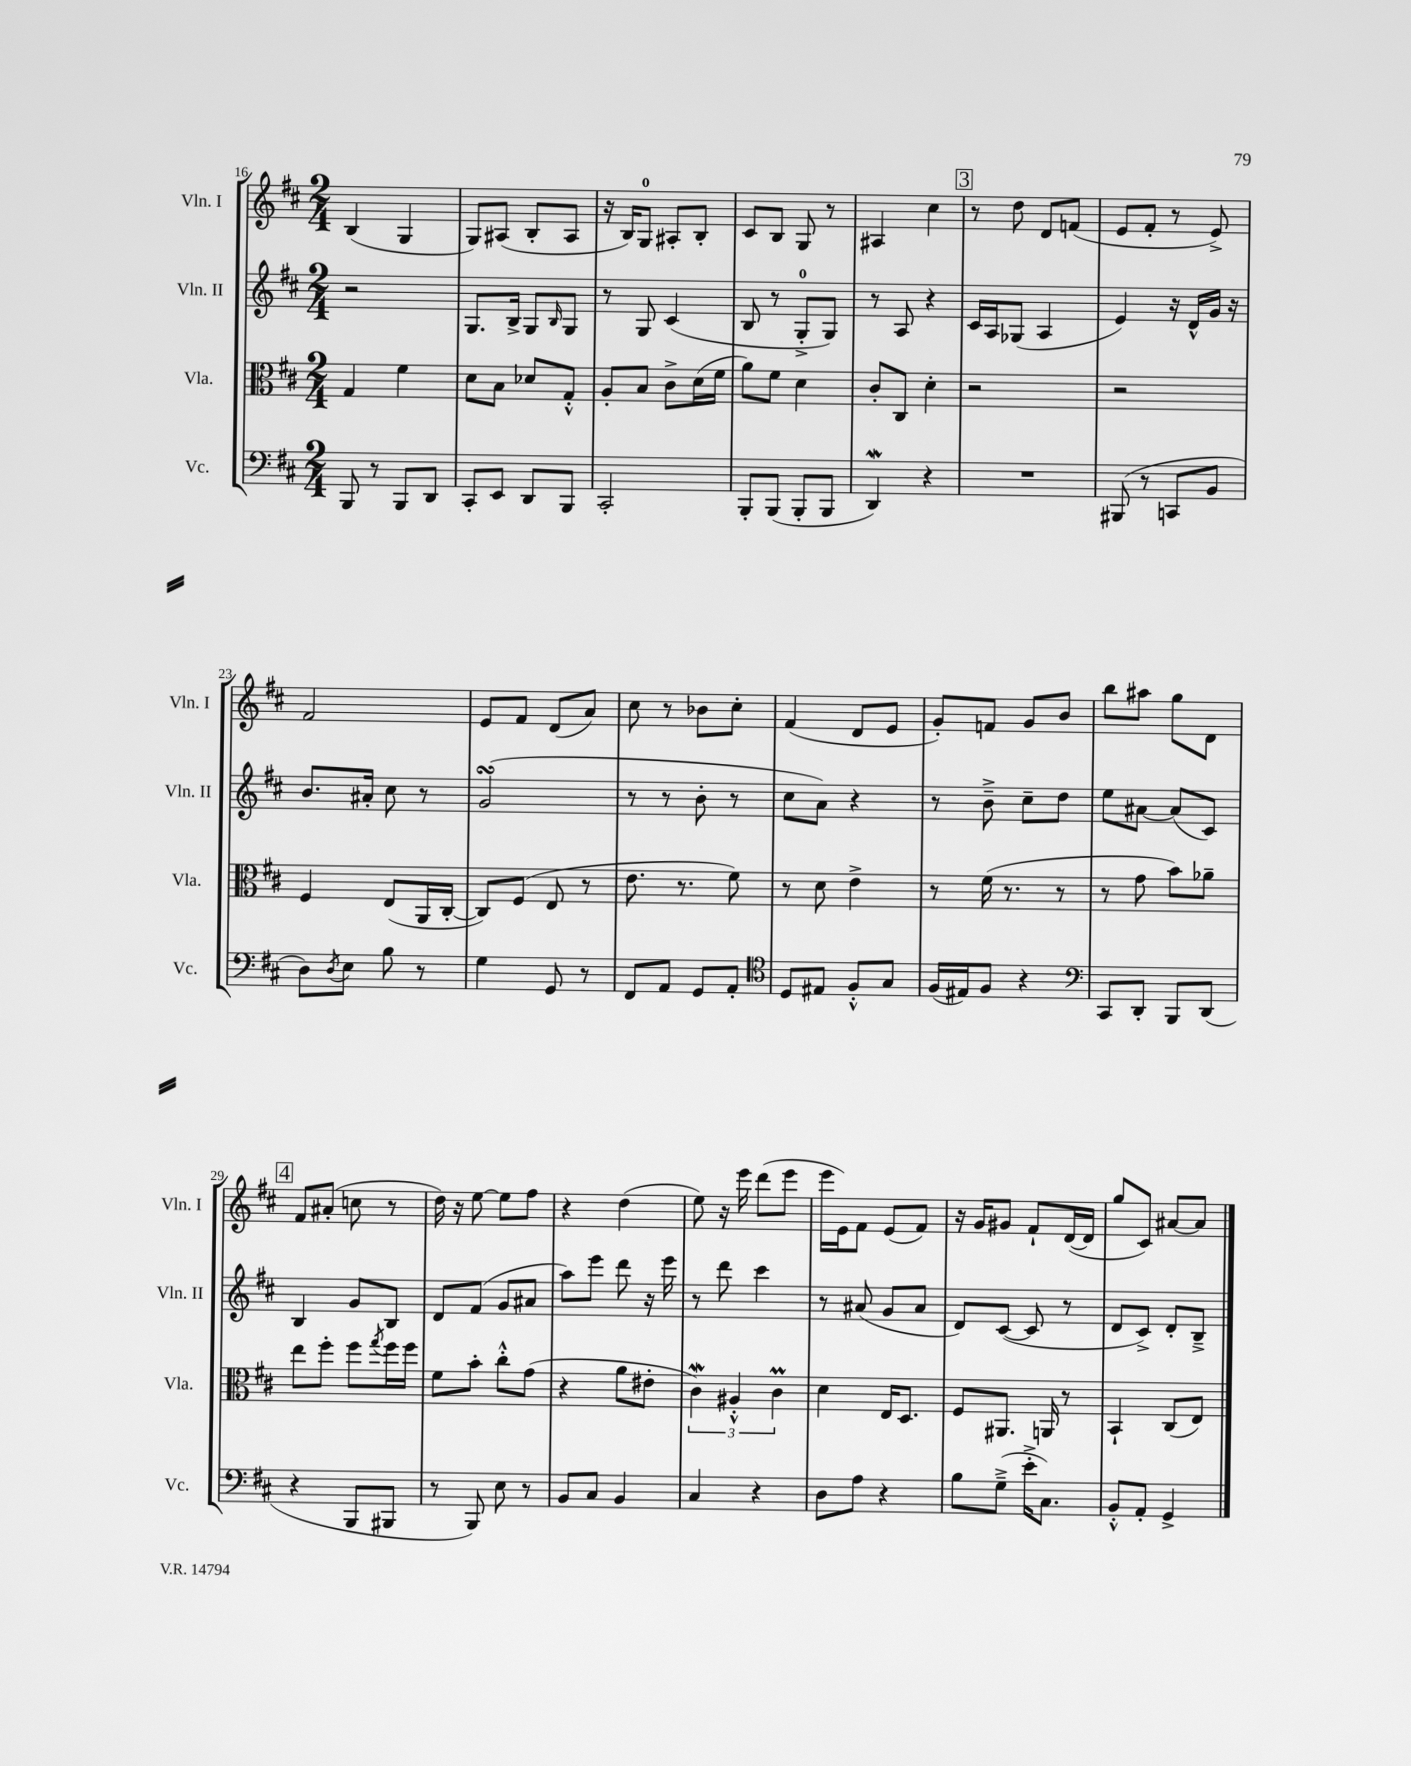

**kern	**kern	**kern	**kern
*staff4	*staff3	*staff2	*staff1
*clefF4	*clefC3	*clefG2	*clefG2
*k[f#c#]	*k[f#c#]	*k[f#c#]	*k[f#c#]
*M2/4	*M2/4	*M2/4	*M2/4
8BBB/	4G/	2r	(4B/
8r	.	.	.
8BBB/L	4f#\	.	4G/
8DD/J	.	.	.
=	=	=	=
8CC#'/L	8d\L	8.G/L	8G/L)
8EE/J	8B\J	.	(8A#/J
.	.	16B^/Jk	.
8DD/L	8d-/L	8G/L	8B'/L
.	.	16qqB/	.
8BBB/J	8G'^^/J	8G/J	8A#/J
=	=	=	=
2CC#'/	8A'/L	8r	16r
.	.	.	16B/LK)
.	8B/J	8G/	8G/J
.	8c#^\L	(4c#/	8A#'/L
.	(16d\L	.	8B'/J
.	16f#\JJ	.	.
=	=	=	=
8BBB'/L	8a\L)	8B/	8c#/L
(8BBB/J	8f#\J	8r	8B/J
8BBB'/L	4d\	8G'^/L	8G/
8BBB/J	.	8G/J)	8r
=	=	=	=
4DD/)	8c#'/L	8r	4A#/
.	8C#/J	8A/	.
4r	4d'\	4r	4cc#\
=	=	=	=
2r	2r	16c#/LL	8r
.	.	16A/J	.
.	.	(8G-/J	8dd\
.	.	4A/	8d/L
.	.	.	(8f/J
=	=	=	=
(8BBB#/	2r	4e/)	8e/L
8r	.	.	8f#'/J
8CC/L	.	16r	8r
.	.	16d^^/LL	.
8BB/J	.	16g/JJ	8e^/)
.	.	16r	.
=	=	=	=
8D\L)	4F#/	8.b/L	2f#/
8qD/	.	.	.
8E\J	.	.	.
.	.	16a#'/Jk	.
8B\	(8E/L	8cc#\	.
8r	16AA/L	8r	.
.	[16C#'/JJ	.	.
=	=	=	=
4G\	8C#/]L)	(2g/	8e/L
.	(8F#/J	.	8f#/J
8GG/	8E/	.	(8d/L
8r	8r	.	8a/J)
=	=	=	=
8FF#/L	8.e\	8r	8cc#\
8AA/J	.	8r	8r
.	8.r	.	.
8GG/L	.	8b'\	8b-\L
8AA'/J	8f#\)	8r	8cc#'\J
=	=	=	=
*clefC4	*	*	*
8D/L	8r	8cc#\L	(4f#/
8E#/J	8d\	8a\J)	.
8F#'^^/L	4e^\	4r	8d/L
8G/J	.	.	8e/J
=	=	=	=
(16F#/LL	8r	8r	8g'/L)
16E#/J)	.	.	.
8F#/J	(16f#\	8b~^\	8f/J
.	8.r	.	.
4r	.	8cc#~\L	8g/L
.	8r	8dd\J	8b/J
=	=	=	=
*clefF4	*	*	*
8CC#/L	8r	8ee\L	8bb\L
8DD'/J	8g\	[8a#\J	8aa#\J
8BBB/L	8b\L)	(8a#/]L	8gg\L
(8DD/J	8a-~\J	8c#/J)	8d\J
=	=	=	=
4r	8ee\L	4B/	8f#/L
.	8ff#'\J	.	(8a#'/J
8BBB/L	8ff#\L	8g/L	8cc\
.	8qgg/	.	.
8BBB#/J	16ff#\L	8B/J	8r
.	16ff#\JJ	.	.
=	=	=	=
8r	8f#\L	8d/L	16dd\)
.	.	.	16r
8BBB/)	8b'\J	(8f#/J	[8ee\
8E\	8cc#'^^\L	8g/L	8ee\]L
8r	(8g\J	8a#/J	8ff#\J
=	=	=	=
8BB/L	4r	8aa\L)	4r
8C#/J	.	8eee\J	.
4BB/	8a\L	8ddd\	(4dd\
.	8e#'\J	16r	.
.	.	16eee\	.
=	=	=	=
4C#/	6c#\)	8r	8ee\)
.	.	8ddd\	16r
.	6A#'^^/	.	.
.	.	.	16eee\
4r	.	4ccc#\	(8ddd\L
.	6c#\	.	.
.	.	.	8eee\J
=	=	=	=
8D\L	4d\	8r	16eee\LL
.	.	.	16e\J)
8A\J	.	(8a#/	8f#\J
4r	16E/LK	8g/L	(8e/L
.	8.D/J	.	.
.	.	8a#/J	8f#/J)
=	=	=	=
8B\L	8F#/L	8d/L)	16r
.	.	.	16g/LK
(8G~^\J	8.AA#/J	([8c#/J	8g#/J
16e'^\LK	.	8c#/]	8f#`/L
8.C#\J)	16AA/	.	.
.	8r	8r	([16d/L
.	.	.	16d/]JJ
=	=	=	=
8BB'^^/L	4BB`/	8d/L	8gg/L
8AA'/J	.	8c#^/J)	8c#/J)
4GG^/	(8C#/L	8d'/L	[8a#/L
.	8E/J)	8B~^/J	8a#/]J
==	==	==	==
*-	*-	*-	*-
